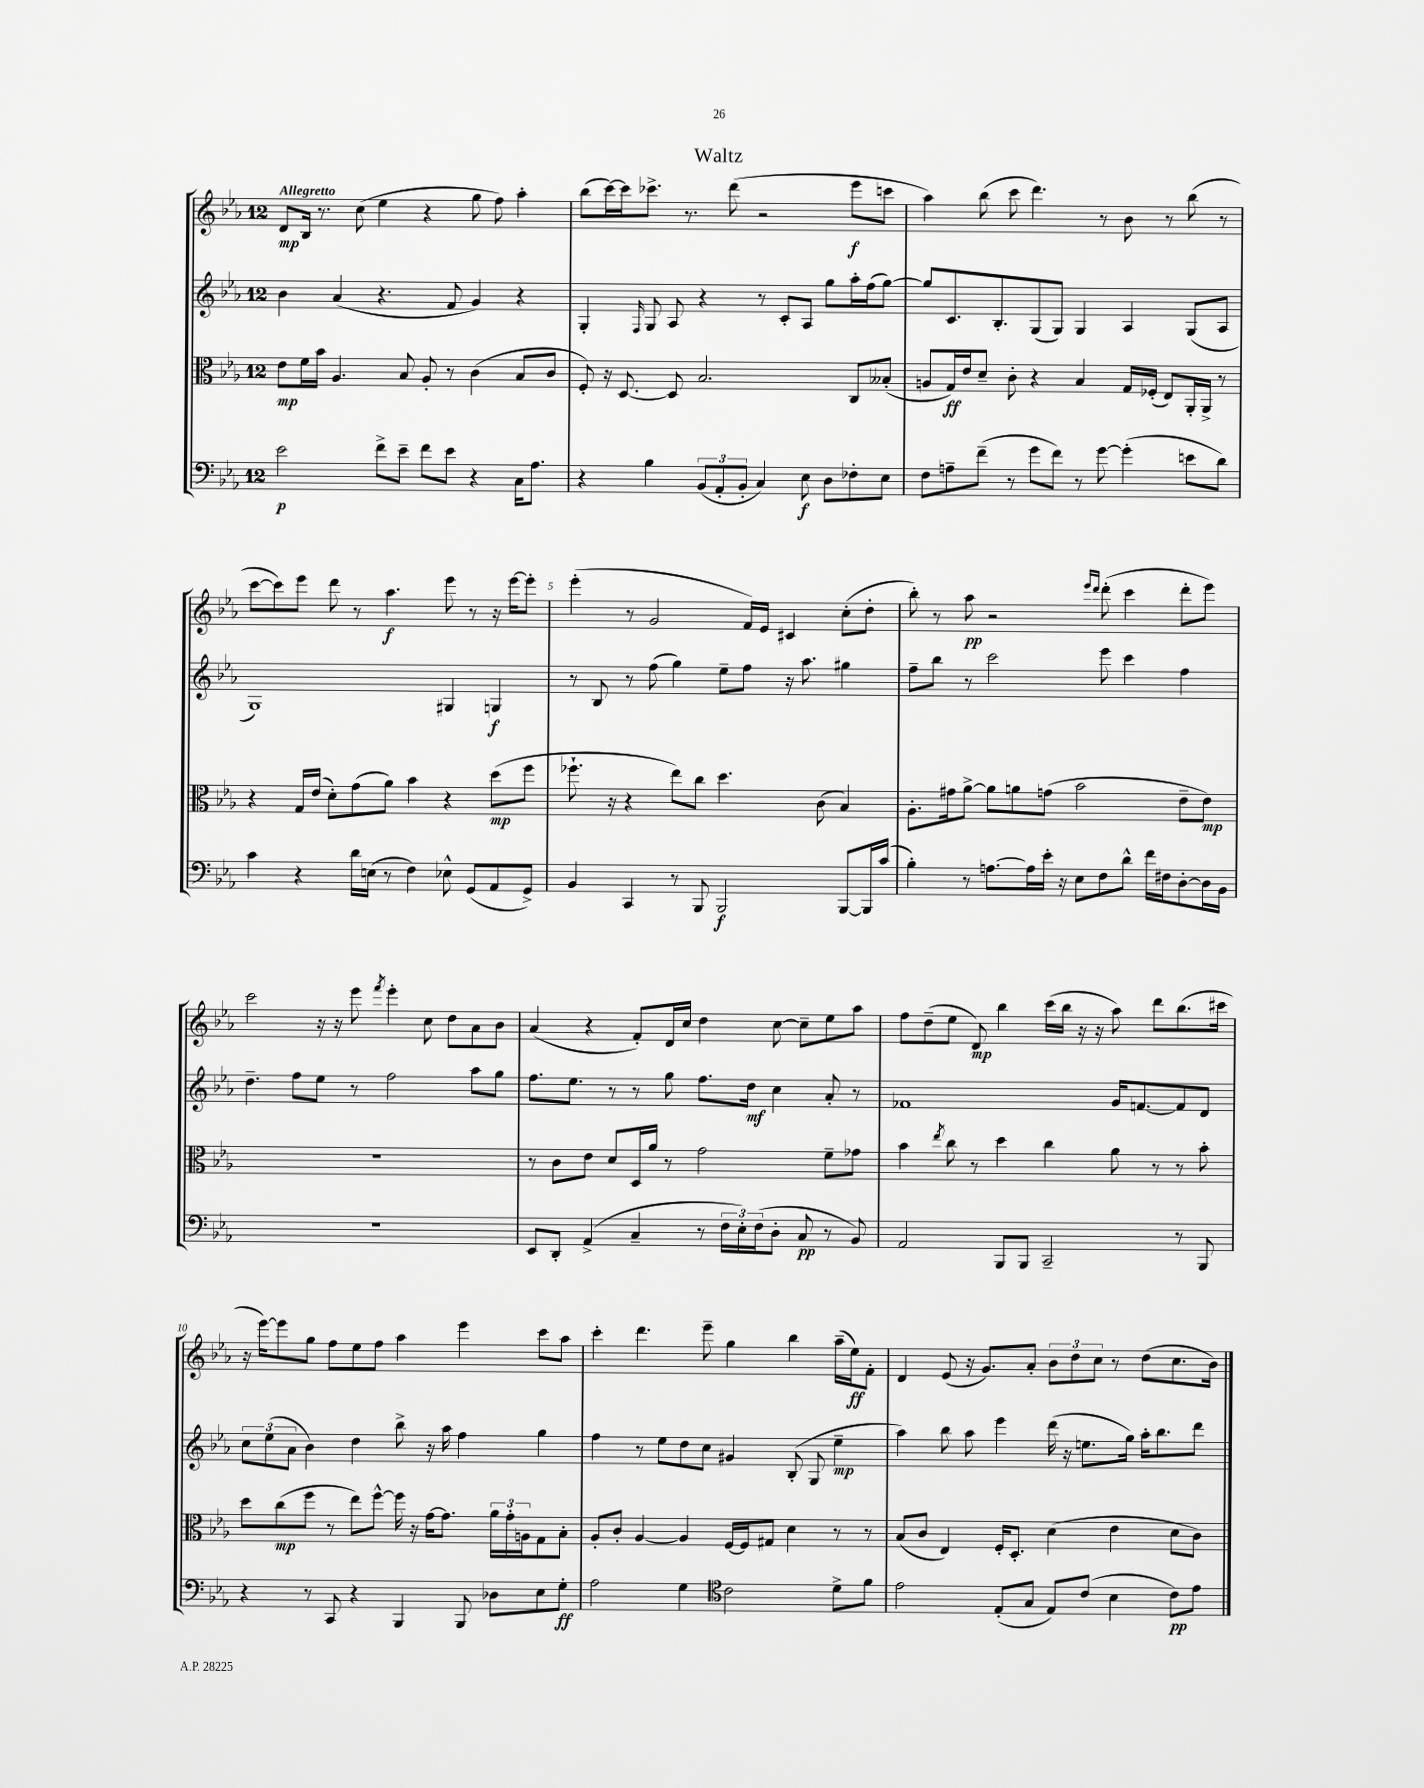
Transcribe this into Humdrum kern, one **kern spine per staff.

**kern	**kern	**kern	**kern
*staff4	*staff3	*staff2	*staff1
*clefF4	*clefC3	*clefG2	*clefG2
*k[b-e-a-]	*k[b-e-a-]	*k[b-e-a-]	*k[b-e-a-]
*M12/8	*M12/8	*M12/8	*M12/8
2e-	8e-	4b-	8d
.	16f	.	16B-
.	16b-	.	8.r
.	4.A-	(4a-	.
.	.	.	(8cc
8f^	.	4.r	4ee-
8e-~	8B-	.	.
8f	8A-'	.	4r
8e-	8r	8f	.
4r	(4c	4g)	8gg
.	.	.	8ff)
16C	8B-	4r	4aa-'
8.A-	.	.	.
.	8c	.	.
=	=	=	=
4r	8F')	4G'	(8bb-
.	16r	.	[16ccc)
.	[8.D	.	16ccc]
.	.	16qqF	.
4B-	.	8G	8.ccc-^
.	8D]	8A-	.
.	.	.	8.r
(12BB-	2.B-	4r	.
12AA-'	.	.	.
.	.	.	(8ddd
12BB-'	.	.	.
4C)	.	8r	2r
.	.	8c'	.
8E-	.	8A-	.
8D	.	8gg	.
8F-'	8C	16aa-'	8eee-
.	.	(16ff	.
8E-	(8B--'	[8gg)	8ccc
=	=	=	=
8F	8A	8gg]	4aa-)
8A~	16G)	8.c	.
.	16e-	.	.
(8f~	8d~	.	(8bb-
.	.	8.B-'	.
8r	8c'	.	8ccc
8g	4r	(8G	4.ddd)
8f)	.	8G)	.
8r	4B-	4G	.
[8g	.	.	8r
(4g']	16G	4A-	8b-
.	(16F-'	.	.
.	8E-)	.	8r
8e	16AA-'	(8G	(8bb-
.	16AA-^	.	.
8d)	8r	8A-	8r
=	=	=	=
4c	4r	1G)	[8ccc
.	.	.	8ccc])
4r	16G	.	8eee-
.	(16e-	.	.
.	8d')	.	8ddd
16d	(8g	.	8r
(16E	.	.	.
8r	8a-)	.	4.aa-
4F)	4b-	.	.
8E-^^	4r	4G#	8eee-
(8GG	.	.	8r
8AA-	(8dd	4G	16r
.	.	.	[16eee-
8GG^)	8ff	.	8eee-']
=	=	=	=
4BB-	8.ff-`	8r	(4eee-'
.	.	8B-	.
.	16r	.	.
4CC	4r	8r	8r
.	.	(8ff	2g
8r	8ee-)	4gg)	.
8BBB-	8cc	.	.
2BBB-	4.dd	8ee-~	.
.	.	8ff	16f)
.	.	.	16e-
.	.	16r	4c#
.	.	8.aa-	.
.	(8c	.	.
[8BBB-	4B-)	4gg#	(8cc'
16BBB-]	.	.	8dd'
(16c	.	.	.
=	=	=	=
4B-')	8.A-'	8ff~	8bb-')
.	.	8bb-	8r
.	16g#	.	.
8r	[8a-^	8r	8aa-
[8.A	8a-]	2ccc	2r
.	8a	.	.
16A]	.	.	.
16e-'	(8g	.	.
16r	.	.	.
8E-	2b-	.	.
.	.	.	16qqeee-
.	.	.	16qqddd
8F	.	8eee-	(8ddd'
8d^^	.	4ccc	4ccc
16f	.	.	.
16F#	.	.	.
[8D'	8e-~	4ff	8ddd'
16D]	8e-)	.	8eee-)
16BB-	.	.	.
=	=	=	=
1.r	1.r	4.dd~	2ccc
.	.	8ff	.
.	.	8ee-	16r
.	.	.	16r
.	.	8r	8eee-
.	.	.	8qfff
.	.	2ff	4eee-'
.	.	.	8cc
.	.	.	8dd
.	.	8aa-	8a-
.	.	8gg	8b-
=	=	=	=
8EE-	8r	8.ff	(4a-
8DD'	8c	.	.
.	.	8.ee-	.
(4AA-^	8e-	.	4r
.	8d	8r	.
4C~	16D	8r	8f')
.	16a-	.	.
.	8r	8gg	16d
.	.	.	16cc
8r	2g	8.ff	4dd
24F	.	.	.
24E-')	.	.	.
.	.	16dd	.
(24F	.	.	.
8D'	.	4cc	[8cc
8C	.	.	8cc~]
8r	8f~	8a-'	8ee-
8BB-)	8g-	8r	8aa-
=	=	=	=
2AA-	4b-	1f-	8ff
.	.	.	(8dd~
.	8qee-	.	.
.	8cc	.	8ee-
.	8r	.	8d)
8BBB-	4dd	.	4bb-
8BBB-	.	.	.
2CC~	4cc	.	(16ccc
.	.	.	16bb-
.	.	.	16r
.	.	.	16r
.	8a-	16g	8aa-)
.	.	[8.f	.
.	8r	.	8ddd
8r	8r	8f]	(8.bb-
8BBB-	8b-'	8d	.
.	.	.	16ccc#
=	=	=	=
4r	8dd	12cc	16r
.	.	.	[16eee-)
.	.	(12ee-	.
.	(8cc	.	8eee-]
.	.	12a-	.
8r	8ff	4b-)	8gg
8CC	8r	.	8ff
4r	8ee-)	4dd	8ee-
.	[8ff^^	.	8ff
4BBB-	16ff]	8bb-^	4aa-
.	16r	.	.
.	[16g	16r	.
.	8.g]	16aa-	.
8BBB-	.	4ff	4eee-
8D-	24a-	.	.
.	24g'	.	.
.	24A	.	.
8E-	8G	4gg	8ccc
8G'	8B-'	.	8aa-
=	=	=	=
2A-	8A-'	4ff	4ccc'
.	8c'	.	.
.	[4A-	8r	4.ddd
.	.	8ee-	.
4G	4A-]	8dd	.
.	.	8cc	8eee-~
*clefC4	*	*	*
2c	[16F	4g#	4gg
.	16F]	.	.
.	8G#	.	.
.	4d	(8B-'	4bb-
.	.	8G	.
8d^	8r	4ee-~	(16aa-~
.	.	.	16ee-)
8f	8r	.	8f'
=	=	=	=
2e-	(8B-	4aa-)	4d
.	8c	.	.
.	4E-)	8bb-	(8e-
.	.	8aa-	16r
.	.	.	8.g)
(8E-'	16F'	4eee-	.
.	8.D'	.	.
8G	.	.	8a-'
8E-)	(4d	(16ddd	12b-
.	.	16r	.
.	.	.	12dd
(8c	.	8.ee	.
.	.	.	12cc
4B-	4e-	.	8r
.	.	16gg)	.
.	.	16aa-'	(8dd
.	.	8.bb-	.
8c)	8d	.	8.cc
8e-	8c)	8ddd	.
.	.	.	16b-)
==	==	==	==
*-	*-	*-	*-
